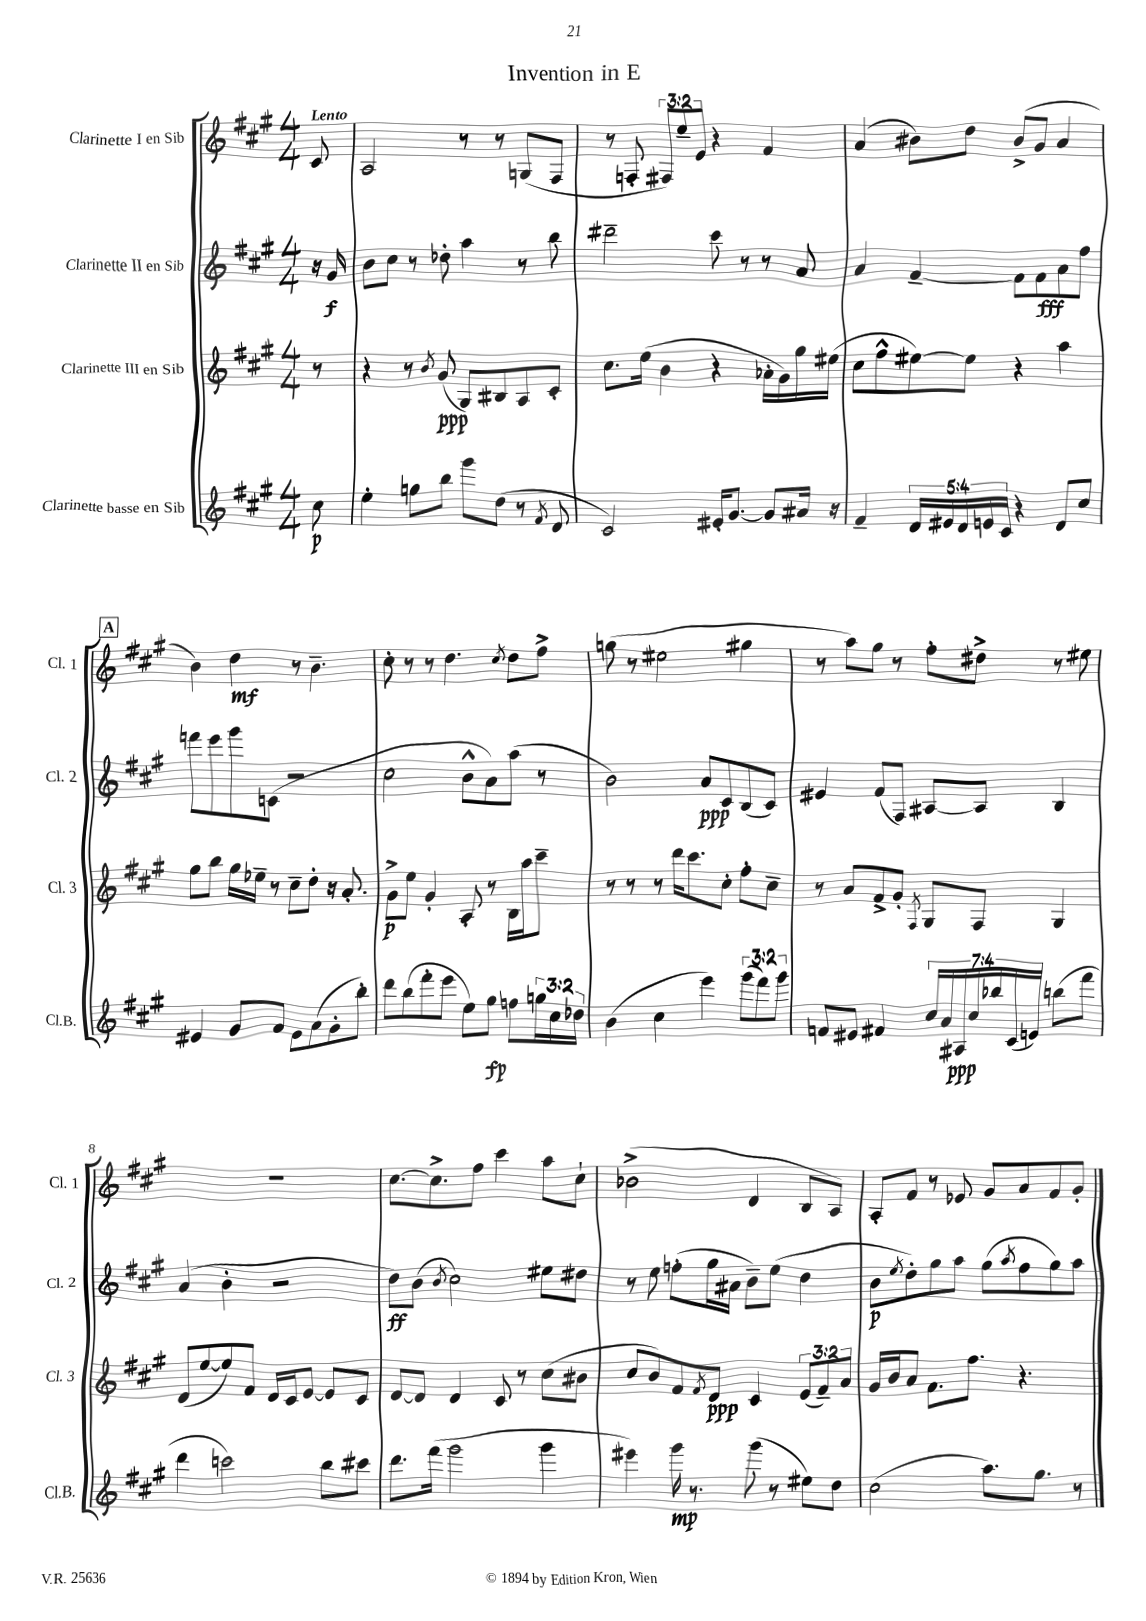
\header { title = "Invention in E" }
<<
\new StaffGroup <<
\new Staff = "s0" \with { instrumentName = "Clarinette I en Sib" shortInstrumentName = "Cl. 1" } {
    \clef treble \key a \major \numericTimeSignature \time 4/4 \override Staff.TupletNumber.text = #tuplet-number::calc-fraction-text \partial 8 \tempo "Lento"
    cis'8 |
    a2 r8 r8 g8( fis8 |
    r8 f8-. \tuplet 3/2 { fis8) e''8-- e'8 } r4 fis'4 |
    a'4( bis'8) d''8 bis'8->( gis'8 a'4 |
    \mark \markup { \box "A" } b'4) d''4\mf r8 b'4.-- |
    cis''8-. r8 r8 d''4. \acciaccatura { cis''8 } d''8 fis''8-> |
    g''8( r8 eis''2 gis''4 |
    r8 a''8) gis''8 r8 fis''8-. dis''8-> r8 eis''8 |
    R1 |
    cis''8.~ cis''8.-> fis''8 cis'''4 a''8 cis''8-! |
    bes'2->( d'4 b8 a8) |
    a8-. fis'8 r8 ees'8 gis'8 a'8 fis'8 gis'8-. \bar "|." |
}
\new Staff = "s1" \with { instrumentName = "Clarinette II en Sib" shortInstrumentName = "Cl. 2" } {
    \clef treble \key a \major \numericTimeSignature \time 4/4 \partial 8
    r16 gis'16\f |
    b'8 cis''8 r8 des''8-. a''4 r8 b''8 |
    dis'''2-- cis'''8 r8 r8 a'8 |
    a'4 fis'4~-- fis'8 fis'8\fff a'8 fis''8 |
    \mark \markup { \box "A" } f'''8 e'''8 gis'''8 c'8( r2 |
    cis''2 b'8-^ a'8) a''8( r8 |
    b'2) a'8\ppp cis'8 b8( cis'8) |
    eis'4 fis'8( fis8) ais8~ ais8 b4 |
    a'4( b'4-. r2 |
    d''8\ff) b'8( \acciaccatura { b'8 } cis''2) eis''8 dis''8 |
    r8 e''8 f''8-.( gis''16 ais'16 b'8--) e''8( d''4 |
    b'8\p \acciaccatura { e''8 } d''8-.) gis''8 a''8 gis''8( \acciaccatura { a''8 } fis''8 gis''8) a''8 \bar "|." |
}
\new Staff = "s2" \with { instrumentName = "Clarinette III en Sib" shortInstrumentName = "Cl. 3" } {
    \clef treble \key a \major \numericTimeSignature \time 4/4 \override Staff.TupletNumber.text = #tuplet-number::calc-fraction-text \partial 8
    r8 |
    r4 r8 \acciaccatura { b'8 } gis'8\ppp( gis8) bis8 a8 cis'8-. |
    cis''8. e''16( b'4 r4 aes'16-. gis'16) gis''16 eis''16( |
    cis''8 fis''8-^ eis''8~) eis''8 r4 a''4 |
    \mark \markup { \box "A" } gis''8 b''8 gis''16 ees''16-- r8 cis''8-- d''8-. r16 a'8.-. |
    gis'8->\p e''8 gis'4-. a8-. r8 b16 a''16 cis'''8-- |
    r8 r8 r8 d'''16 cis'''8. cis''8-. fis''8-. cis''8-- |
    r8 a'8 fis'8-> gis'8-. \acciaccatura { fis8 } gis8 fis8 gis4 |
    d'8( e''8~ e''8) fis'8 d'16 cis'16 e'8~ e'8 cis'8 |
    d'8~ d'8 d'4 cis'8 r8 cis''8( bis'8 |
    cis''8 b'8) fis'8 \acciaccatura { fis'8 } d'8\ppp cis'4 \tuplet 3/2 { e'8( fis'8--) a'8 } |
    gis'16 b'16 a'8 fis'8. fis''8. r4. \bar "|." |
}
\new Staff = "s3" \with { instrumentName = "Clarinette basse en Sib" shortInstrumentName = "Cl.B." } {
    \clef treble \key a \major \numericTimeSignature \time 4/4 \override Staff.TupletNumber.text = #tuplet-number::calc-fraction-text \partial 8
    cis''8\p |
    e''4-. g''8 b''8 gis'''8 d''8( r8 \acciaccatura { fis'8 } d'8 |
    cis'2) eis'16-. gis'8.~ gis'8 ais'16 r16 |
    fis'4-- \tuplet 5/4 { d'16 eis'16 d'16 e'16 cis'16 } r4 d'8 cis''8 |
    \mark \markup { \box "A" } eis'4 gis'8 fis'8 eis'8 a'8( gis'8-. b''8-.) |
    d'''8 b''8( fis'''8-. e'''8 e''8) gis''8\fp f''8 \tuplet 3/2 { g''16 cis''16 des''16 } |
    b'4( cis''4 e'''4) \tuplet 3/2 { gis'''8( fis'''8) gis'''8 } |
    f'8 eis'8 fis'4 \tuplet 7/4 { cis''16 a'16 ais16\ppp cis''16 bes''16 cis'16( e'16) } b''8( fis'''8 |
    d'''4 c'''2) b''8 cis'''8 |
    d'''8. fis'''16( gis'''2 gis'''4 |
    eis'''4) gis'''16\mp r8. gis'''8( r8 eis''8) d''8 |
    cis''2( a''8.) gis''8. r8 \bar "|." |
}
>>
>>
